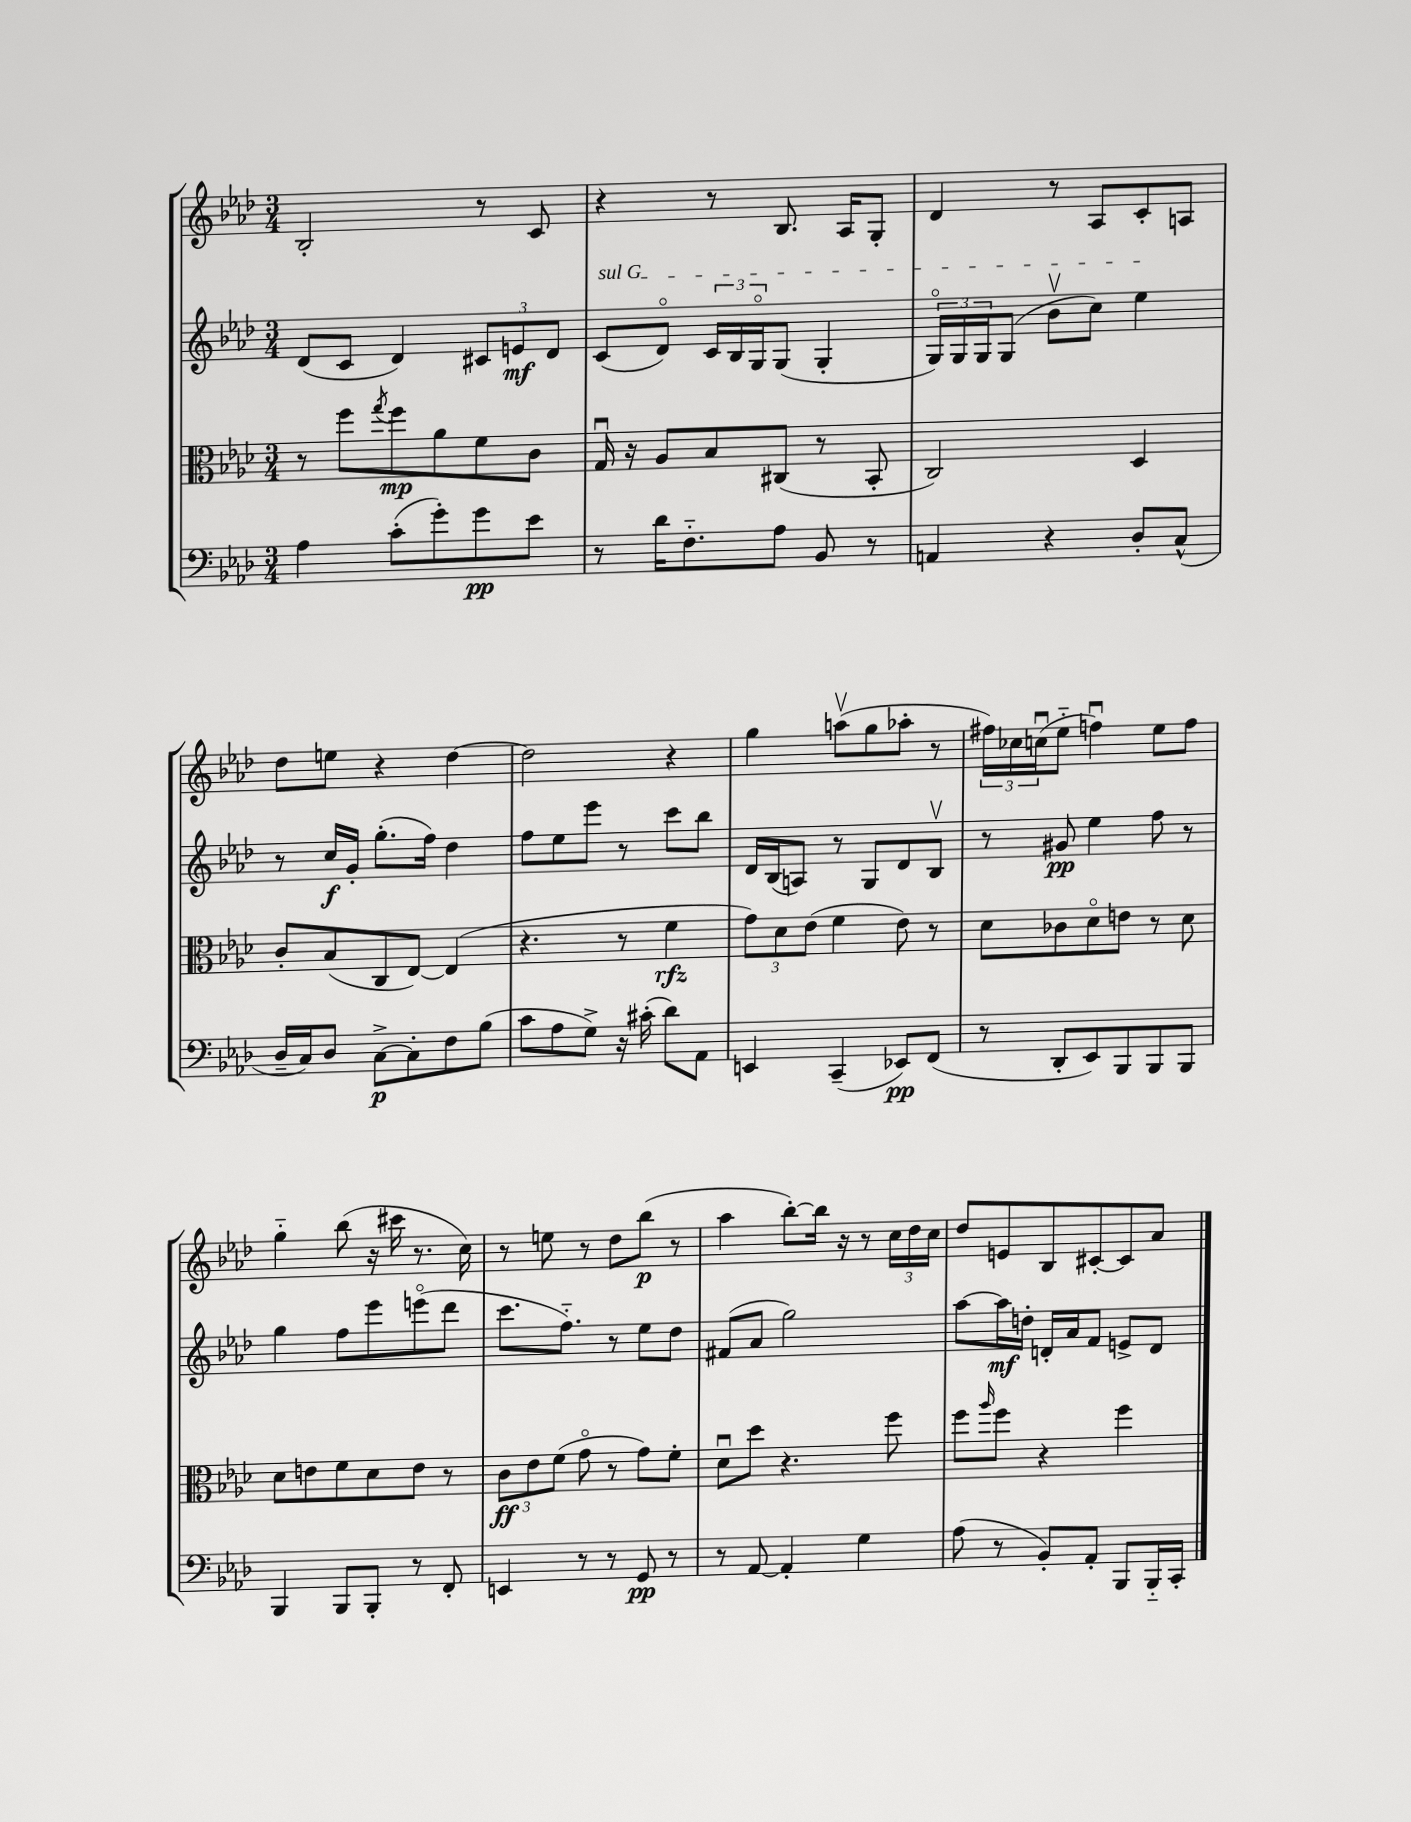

**kern	**dynam	**kern	**dynam	**kern	**dynam	**kern	**dynam
*part4	*part4	*part3	*part3	*part2	*part2	*part1	*part1
*staff4	*staff4	*staff3	*staff3	*staff2	*staff2	*staff1	*staff1
*clefF4	*	*clefC3	*	*clefG2	*	*clefG2	*
*k[b-e-a-d-]	*	*k[b-e-a-d-]	*	*k[b-e-a-d-]	*	*k[b-e-a-d-]	*
*M3/4	*	*M3/4	*	*M3/4	*	*M3/4	*
=58	=58	=58	=58	=58	=58	=58	=58
4A-\	.	8r	.	(8d-/L	.	2B-'/	.
.	.	8ff\L	.	8c/J	.	.	.
.	.	8qgg/	.	.	.	.	.
(8c'\L	.	8ff\	mp	4d-/)	.	.	.
8g'\)	.	8a-\	.	.	.	.	.
8g\	pp	8f\	.	12c#X/L	.	8r	.
.	.	.	.	12en/	mf	.	.
8e-\J	.	8c\J	.	.	.	8c/	.
.	.	.	.	12d-/J	.	.	.
=59	=59	=59	=59	=59	=59	=59	=59
!	!	!	!	!LO:TX:a:i:t=sul G	!	!	!
8r	.	16Gu/	.	(8c/L	.	4r	.
.	.	16r	.	.	.	.	.
16d-\KL	.	8A-/L	.	8d-/J)	.	.	.
8.F\	.	.	.	.	.	.	.
.	.	8B-/	.	24c/LL	.	8r	.
.	.	.	.	24B-/	.	.	.
.	.	.	.	24G/J	.	.	.
8A-\J	.	(8C#X/J	.	(8G/J	.	8.B-/	.
8BB-/	.	8r	.	4G'/	.	.	.
.	.	.	.	.	.	16A-/KL	.
8r	.	8BB-'/	.	.	.	8G'/J	.
=60	=60	=60	=60	=60	=60	=60	=60
4AAn/	.	2C/)	.	24G/LL)	.	4d-/	.
.	.	.	.	24G/	.	.	.
.	.	.	.	24G/J	.	.	.
.	.	.	.	(8G/J	.	.	.
4r	.	.	.	8b-v\L	.	8r	.
.	.	.	.	8cc\J)	.	8A-/L	.
8D-'/L	.	4D-/	.	4ee-\	.	8c'/	.
(8C^^/J	.	.	.	.	.	8An/J	.
!!LO:LB:g=z
=61	=61	=61	=61	=61	=61	=61	=61
16D-~/LL	.	8c'/L	.	8r	.	8dd-\L	.
16C/J)	.	.	.	.	.	.	.
8D-/J	.	(8B-/	.	16cc/LL	f	8een\J	.
.	.	.	.	16g'/JJ	.	.	.
[8C^\L	p	8C/	.	(8.gg'\L	.	4r	.
8C'\]	.	[8E-/J)	.	.	.	.	.
.	.	.	.	16ff\Jk)	.	.	.
8F\	.	(4E-/]	.	4dd-\	.	[4dd-\	.
(8B-\J	.	.	.	.	.	.	.
=62	=62	=62	=62	=62	=62	=62	=62
8c\L	.	4.r	.	8ff\L	.	2dd-\]	.
8A-\	.	.	.	8ee-\	.	.	.
8G^\J)	.	.	.	8eee-\J	.	.	.
16r	.	8r	.	8r	.	.	.
(16c#X'\	.	.	.	.	.	.	.
8d-\L)	.	4f\	rfz	8ccc\L	.	4r	.
8AA-\J	.	.	.	8bb-\J	.	.	.
=63	=63	=63	=63	=63	=63	=63	=63
4EEn/	.	12g\L)	.	16d-/LL	.	4gg\	.
.	.	.	.	(16B-/J	.	.	.
.	.	12d-\	.	.	.	.	.
.	.	.	.	8An/J)	.	.	.
.	.	(12e-\J	.	.	.	.	.
(4CC~/	.	4f\	.	8r	.	(8aanv\L	.
.	.	.	.	8G/L	.	8gg\	.
8EE-X/L)	pp	8e-\)	.	8d-/	.	8aa-X'\J	.
(8FF/J	.	8r	.	8B-v/J	.	8r	.
=64	=64	=64	=64	=64	=64	=64	=64
8r	.	8d-\L	.	8r	.	24ff#X\LL)	.
.	.	.	.	.	.	24cc-X\	.
.	.	.	.	.	.	(24ccnu\J	.
8DD-'/L	.	8c-X\	.	8g#X/	pp	8ee-\J	.
8EE-/)	.	8d-\	.	4ee-\	.	4ffnu\)	.
8BBB-/	.	8en\J	.	.	.	.	.
8BBB-/	.	8r	.	8ff\	.	8ee-\L	.
8BBB-/J	.	8d-\	.	8r	.	8ff\J	.
!!LO:LB:g=z
=65	=65	=65	=65	=65	=65	=65	=65
4BBB-/	.	8d-\L	.	4gg\	.	4gg\	.
.	.	8en\	.	.	.	.	.
8BBB-/L	.	8f\	.	8ff\L	.	(8bb-\	.
8BBB-'/J	.	8d-\	.	8eee-\	.	16r	.
.	.	.	.	.	.	16ccc#X\	.
8r	.	8e\J	.	(8eeen\	.	8.r	.
8FF'/	.	8r	.	8ddd-\J	.	.	.
.	.	.	.	.	.	16cc\)	.
=66	=66	=66	=66	=66	=66	=66	=66
4EEn/	.	12c\L	ff	8.ccc\L	.	8r	.
.	.	12e-\	.	.	.	.	.
.	.	.	.	.	.	8een\	.
.	.	(12f\J	.	.	.	.	.
.	.	.	.	8.ff\J)	.	.	.
8r	.	8g\	.	.	.	8r	.
8r	.	8r	.	8r	.	8dd-\L	.
8GG/	pp	8g\L)	.	8ee-\L	.	(8bb-\J	p
8r	.	8f'\J	.	8dd-\J	.	8r	.
=67	=67	=67	=67	=67	=67	=67	=67
8r	.	8d-u\L	.	(8f#X/L	.	4aa-\	.
[8AA-/	.	8dd-\J	.	8a-/J	.	.	.
4AA-'/]	.	4.r	.	2gg\)	.	[8bb-'\L)	.
.	.	.	.	.	.	16bb-\Jk]	.
.	.	.	.	.	.	16r	.
4G\	.	.	.	.	.	8r	.
.	.	8ff\	.	.	.	24cc\LL	.
.	.	.	.	.	.	24dd-\	.
.	.	.	.	.	.	24cc\JJ	.
=68	=68	=68	=68	=68	=68	=68	=68
(8A-\	.	8ff\L	.	[8aa-\L	.	8dd-/L	.
.	.	16qqaa-/	.	.	.	.	.
8r	.	8ff\J	.	16aa-\L]	mf	8en/	.
.	.	.	.	16ddn'\JJ	.	.	.
8BB-'/L)	.	4r	.	16dn'/LL	.	8B-/	.
.	.	.	.	16a-/J	.	.	.
8AA-'/J	.	.	.	8f/J	.	[8c#X'/	.
8BBB-/L	.	4ff\	.	8en^/L	.	8c#/]	.
16BBB-/L	.	.	.	8d/J	.	8a-/J	.
16CC'/JJ	.	.	.	.	.	.	.
==	==	==	==	==	==	==	==
*-	*-	*-	*-	*-	*-	*-	*-
